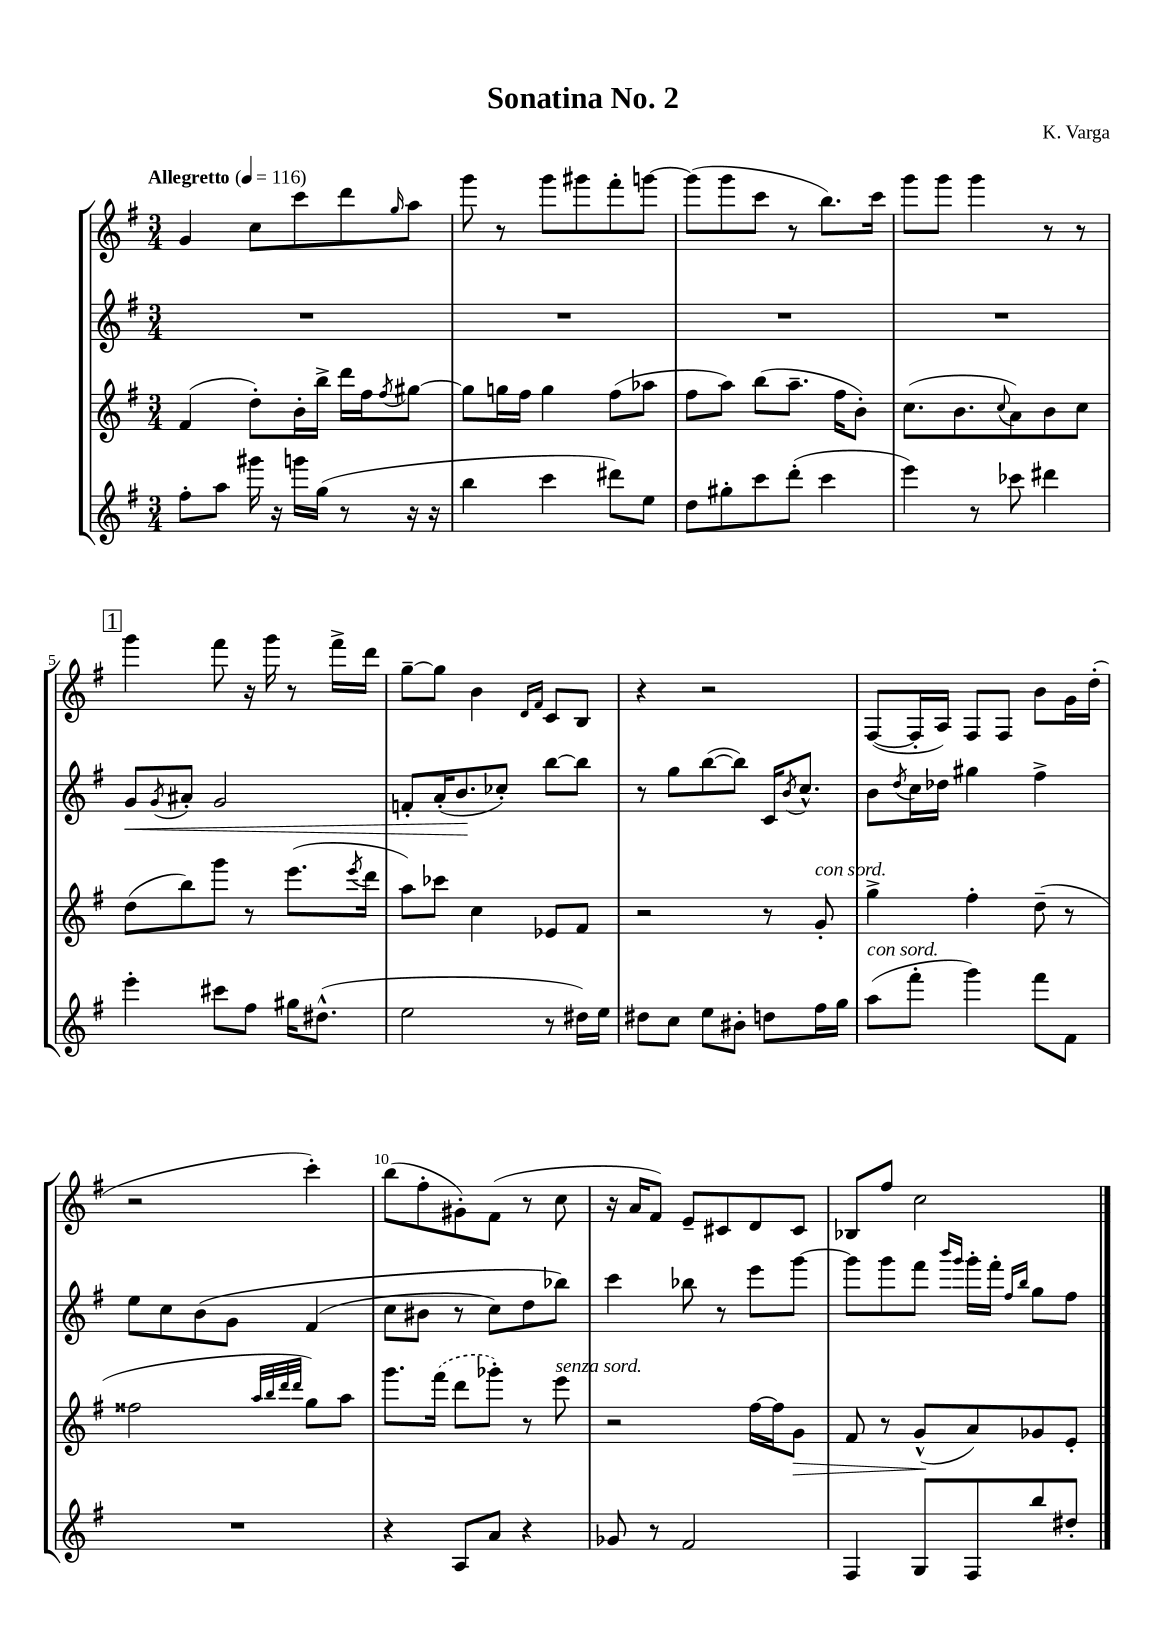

**kern	**kern	**kern	**kern
*staff4	*staff3	*staff2	*staff1
*clefG2	*clefG2	*clefG2	*clefG2
*k[f#]	*k[f#]	*k[f#]	*k[f#]
*M3/4	*M3/4	*M3/4	*M3/4
*MM116	*MM116	*MM116	*MM116
8ff#'	(4f#	2.r	4g
8aa	.	.	.
16ggg#	8dd')	.	8cc
16r	.	.	.
16ggg	16b'	.	8ccc
(16gg	16bb^	.	.
8r	16ddd	.	8ddd
.	16ff#	.	.
.	8qff#	.	16qqgg
16r	[8gg#	.	8aa
16r	.	.	.
=	=	=	=
4bb	8gg#]	2.r	8ggg
.	16gg	.	8r
.	16ff#	.	.
4ccc	4gg	.	8ggg
.	.	.	8ggg#
8ddd#)	(8ff#	.	8fff#'
8ee	8aa-	.	[8ggg
=	=	=	=
8dd	8ff#	2.r	(8ggg]
8gg#'	8aa)	.	8ggg
8ccc	(8bb	.	8ccc
(8ddd'	8.aa~	.	8r
4ccc	.	.	8.bb)
.	16ff#	.	.
.	8b')	.	.
.	.	.	16ccc
=	=	=	=
4eee)	(8.cc	2.r	8ggg
.	.	.	8ggg
.	8.b	.	.
8r	.	.	4ggg
.	8qqcc	.	.
8ccc-	8a)	.	.
4ddd#	8b	.	8r
.	8cc	.	8r
=	=	=	=
4eee'	(8dd	8g	4ggg
.	.	8qg	.
.	8bb)	8a#'	.
8ccc#	8ggg	2g	8fff#
8ff#	8r	.	16r
.	.	.	16ggg
16gg#	(8.eee	.	8r
(8.dd#^^	.	.	.
.	.	.	16fff#^
.	8qeee	.	.
.	16ddd	.	16ddd
=	=	=	=
2ee	8aa)	8f'	[8gg~
.	8ccc-	(16a'	8gg]
.	.	8.b	.
.	4cc	.	4b
.	.	8cc-')	.
.	.	.	16qqd
.	.	.	16qqf#
8r	8e-	[8bb	8c
16dd#)	8f#	8bb]	8B
16ee	.	.	.
=	=	=	=
8dd#	2r	8r	4r
8cc	.	8gg	.
8ee	.	([8bb	2r
8b#'	.	8bb])	.
8dd	8r	16c	.
.	.	8qb	.
.	.	8.cc^^	.
16ff#	8g'	.	.
16gg	.	.	.
=	=	=	=
(8aa	4gg^	8b	([8F#
.	.	8qdd	.
8fff#'	.	16cc	16F#']
.	.	16dd-	16A)
4ggg)	4ff#'	4gg#	8F#
.	.	.	8F#
8fff#	(8dd~	4ff#^	8b
8f#	8r	.	16g
.	.	.	(16dd'
=	=	=	=
2.r	2ff##	8ee	2r
.	.	8cc	.
.	.	&(8b	.
.	.	8g	.
.	32qqaa	.	.
.	32qqbb	.	.
.	32qqddd	.	.
.	32qqddd	.	.
.	8gg)	(4f#	4ccc')
.	8aa	.	.
=	=	=	=
4r	8.ggg	8cc	(8bb
.	.	8b#	8ff#'
.	(16fff#	.	.
8A	8ddd	8r	8g#')
8a	8ggg-')	8cc)	(8f#
4r	8r	8dd	8r
.	8eee	8bb-&)	8cc
=	=	=	=
8g-	2r	4ccc	16r
.	.	.	16a
8r	.	.	8f#)
2f#	.	8bb-	8e~
.	.	8r	8c#
.	[16ff#	8eee	8d
.	16ff#]	.	.
.	8g	[8ggg	8c#
=	=	=	=
4F#	8f#	8ggg]	8B-
.	8r	8ggg	8ff#
8G	(8g^^	8fff#	2cc
.	.	16qqbbb	.
.	.	16qqggg	.
8F#	8a)	16ggg'	.
.	.	16fff#'	.
.	.	16qqff#	.
.	.	16qqbb	.
8bb	8g-	8gg	.
8dd#'	8e'	8ff#	.
==	==	==	==
*-	*-	*-	*-
